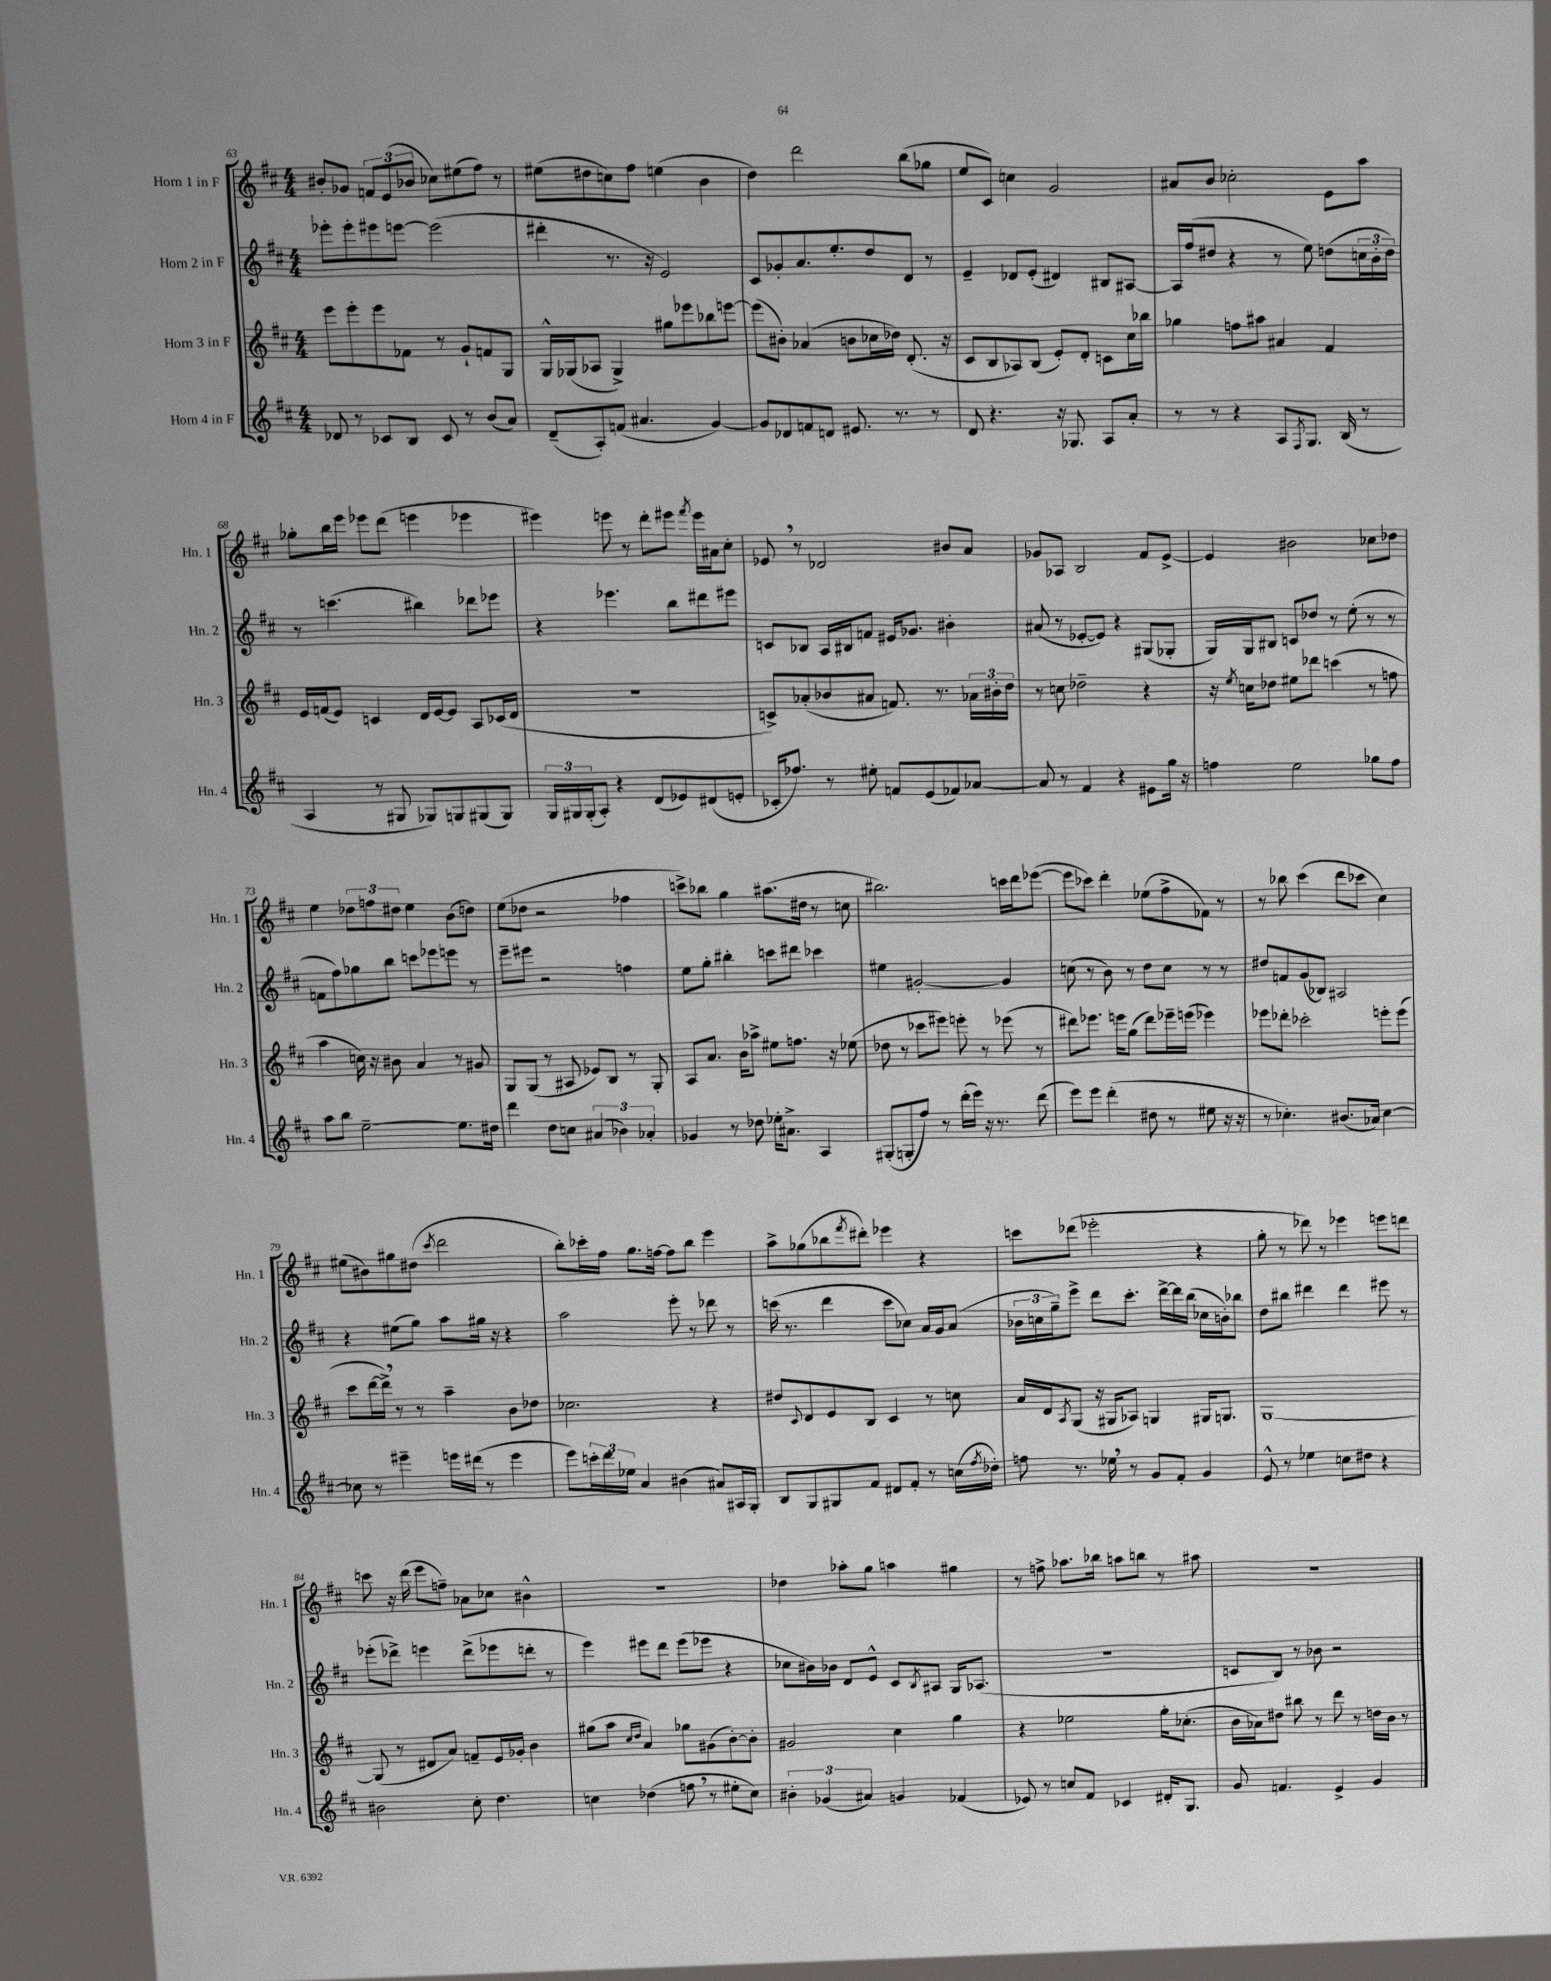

**kern	**kern	**kern	**kern
*staff4	*staff3	*staff2	*staff1
*clefG2	*clefG2	*clefG2	*clefG2
*k[f#c#]	*k[f#c#]	*k[f#c#]	*k[f#c#]
*M4/4	*M4/4	*M4/4	*M4/4
8d-	8eee	8eee-'	8b#'
8r	8eee'	8eee-'	8g-
8c-	8eee	8eee#	12f
.	.	.	(12e
8B	8f-	[8eee	.
.	.	.	12b-
8c-	8r	(2eee]	8cc-)
8r	8g`	.	(8ee#
(8b	8f	.	8ff#)
8a)	8G	.	8r
=	=	=	=
(8d~	16G^^	4ddd#'	(8ee#
.	(16G-	.	.
8A')	8A-	.	8dd#
(8f	4G-^)	8.r	8cc)
4.a#	.	.	8ff#
.	.	16r	.
.	8gg#	2e)	(4ee
.	8eee-	.	.
[4g)	8bb-	.	4b
.	[8eee	.	.
=	=	=	=
8g]	(8eee]	8c#	4dd)
8d-	8b#')	8g-'	.
8f	(4a-	8.a	2ddd
8d	.	.	.
.	.	8.ee'	.
8.e#	8b	.	.
.	16cc-	8dd	.
8.r	16dd-)	.	.
.	(8.d'	8d	(8bb
8r	.	8r	8gg-
.	16r	.	.
=	=	=	=
8d	8c#	4e~	8ee
4.r	8B	.	8c#)
.	8A-)	8d-	4cc
.	(8B	(8e'	.
16r	8e')	4d#)	2g
8.G-	.	.	.
.	8d'	.	.
8A	8c	8B#	.
8a'	16cc#	[8A#	.
.	16bb-	.	.
=	=	=	=
8r	4gg-	16A#]	8a#
.	.	(16ff#	.
8r	.	8dd#	8b
4r	8ff	4r	2cc-'
.	8aa#	.	.
8A	4a#	8r	.
8qF#	.	.	.
8.G	.	8ee)	.
.	4f#	(8dd	8e
(16B	.	.	.
8r	.	24cc	8aa
.	.	24b'	.
.	.	24dd)	.
=	=	=	=
4A	16e	8r	8gg-'
.	(16f	.	.
.	8e)	(4.ccc	16bb
.	.	.	16eee
8r	4c	.	8eee-
8G#	.	.	(8ddd
8G-)	16d	4bb#)	4eee
.	[16e	.	.
8G	8e]	.	.
(8G#	8A	8ddd-	4eee-
8G#)	(16c-	8eee-	.
.	16d	.	.
=	=	=	=
24G	1r	4r	4eee#)
24G#	.	.	.
(24G#'	.	.	.
8A')	.	.	.
4r	.	4.eee-	8eee
.	.	.	8r
(8d	.	.	8ddd'
8e-)	.	8bb	8eee#
.	.	.	8qfff#
(8d#	.	8ddd#	16eee#
.	.	.	16a#
8e'	.	8eee#	8cc#'
=	=	=	=
16c-'	8c^)	8c	8e-
8.ff-)	.	.	.
.	(8a-'	8B-	8r
8r	8b-	16A	2d-
.	.	16B#	.
8ee#'	8a#	8f	.
8f	8.f)	16e#	.
.	.	8.g-	.
(8e	.	.	.
.	8.r	.	.
8f-)	.	4b#'	8b#
[8a-	24a-	.	8a
.	24b#'	.	.
.	24dd	.	.
=	=	=	=
8a-]	8r	(8a#	8g-
8r	8cc	8r	8A-
4f#	2dd-~	[8e-'	2B
.	.	8e-])	.
4r	.	4r	.
8e#	4r	(8G#	8f#
16gg	.	8G-'	[8e^
16r	.	.	.
=	=	=	=
4ff	16r	16G)	4e]
.	8qee	.	.
.	16cc	16G	.
.	8dd-	8B#	.
2ee	8ee#	8c	2b#
.	8ddd-	8dd-	.
.	(4ccc	8r	.
.	.	(8ee'	.
8gg-	8r	8r	8cc-
8ff	8ff	8r	8dd-
=	=	=	=
8aa	4aa	8f	4ee
8bb	.	8ff#)	.
[2ee~	16cc)	8gg-	12dd-
.	16r	.	.
.	.	.	12ff
.	8b#	8bb	.
.	.	.	12dd#
.	4a	8ccc	4ee
.	.	8eee-	.
8.ee]	8r	8eee	(8b
.	8g#	8r	8dd)
16dd#	.	.	.
=	=	=	=
4ddd	8G	8eee~	(8ee
.	(8G	8eee#	8dd-
8dd	8r	2r	2r
8cc	8A#	.	.
(6a#	8e-)	.	.
.	8B	.	.
6b-)	.	.	.
.	8r	4ff	4ff-
6a-'	.	.	.
.	8G'	.	.
=	=	=	=
4g-	8A	8ee	8ccc^)
.	8.a	8gg'	8bb-
8r	.	4bb#'	4gg
.	16b	.	.
8dd-	8aa-^	.	.
16ee-'	8ee#	8ccc	(8.aa#
8.a#^	.	.	.
.	8.ff	8ddd#	.
.	.	.	16dd#
4A	.	4ccc-	8r
.	16r	.	.
.	(8ee-	.	8cc
=	=	=	=
(8G#'	8dd-	4ee#	2.bb#)
8G'	8r	.	.
8ff#)	8ccc-	[2g#'	.
8r	8eee#)	.	.
(16ddd'	8eee'	.	.
16eee)	.	.	.
16r	8r	.	.
8.r	.	.	.
.	(8eee-	4g#]	16ccc
.	.	.	16ddd
(8ddd	8r	.	([8eee-
=	=	=	=
8eee)	8ddd#)	(8cc	8eee-]
8eee	8.eee-	8r	8ccc-)
(4ddd'	.	8b)	4ddd'
.	16eee	.	.
.	(8gg	8r	.
8dd#	8ddd#)	8dd	(8ee-
8r	16eee-~	8cc	8ff#^
.	(16eee	.	.
8ee#	4eee-)	8r	8f-)
16r	.	8r	8r
16r	.	.	.
=	=	=	=
8r	8eee-	8dd#	8r
4.cc-')	8ddd-'	8f	8bb-
.	2ccc-'	(8g	(4ccc#
.	.	8B-)	.
(8.b#	.	2A#	8ddd
.	.	.	8ccc-
16a-)	.	.	.
[4cc-	8eee'	.	4cc#)
.	(8eee	.	.
=	=	=	=
8cc-]	8ccc#	4r	(8ee#
8r	[16ddd	.	8b#)
.	16ddd^])	.	.
4eee#~	8r	(8ee#	8gg#
.	8r	8gg)	(8dd#
.	.	.	8qccc#
16eee	4aa~	8aa	2ddd
(16ddd#	.	.	.
8r	.	16gg#	.
.	.	16r	.
4eee	8b	4r	.
.	8dd-	.	.
=	=	=	=
8eee)	2.cc-	2aa	8bb')
24ccc'	.	.	16ccc-'
24ddd	.	.	.
.	.	.	16ff#
24ee-	.	.	.
4a	.	.	8.gg
.	.	.	[16ff
(4b#	.	8eee'	8ff]
.	.	8r	8bb
8a#)	4r	8ddd-	4eee
16A#	.	8r	.
16G'	.	.	.
=	=	=	=
8B	8dd#	(16ccc	8aa^
.	.	8.r	.
.	8qqc#	.	.
8G	8d	.	(8gg-
8G#	8e	4ddd	8bb-
.	.	.	8qfff#
8f#	8B	.	8ddd#')
8d#	4c#	8ccc	4eee-
8f#'	.	8cc-)	.
8r	8r	16a	4r
.	.	16g	.
(16cc	8cc	(8a	.
8qff#	.	.	.
16dd-')	.	.	.
=	=	=	=
8ff	16a	24b-	8ccc
.	.	24cc	.
.	16d	.	.
.	.	24gg~)	.
.	8qA	.	.
8.r	(8G	8eee^	(8ddd-
.	16r	8ddd	2eee-'
16ee-	16G#	.	.
8r	8A-)	8.ccc#'	.
8g	4G	.	.
.	.	[16ddd^	.
8f#'	.	16ddd]	.
.	.	(16bb	.
4g	16G#	16cc-	4r
.	8.G	16b')	.
.	.	8bb-	.
=	=	=	=
8e^^	[1G	8dd	8gg'
8r	.	8bb#	8r
4ee-	.	4ddd#	8ddd-)
.	.	.	8r
8cc	.	4ddd#	4eee-
8dd#	.	.	.
4r	.	8eee#	8eee
.	.	8r	8ddd
=	=	=	=
2b#	(8G]	(8eee-'	8ccc
.	8r	8ddd-^)	16r
.	.	.	(16ddd
.	8d#	4eee	8eee
.	8a)	.	8ff~)
8cc#'	8f~	(8ddd-^	8a-
4.dd	16e	8eee-	8cc-
.	16g-'	.	.
.	4b	8ddd'	4b#^^
.	.	8r	.
=	=	=	=
4cc	(8gg#	4eee)	1r
.	8aa	.	.
.	16qqcc#	.	.
.	16qqdd	.	.
(4dd-	4a)	8eee#	.
.	.	8ddd	.
8ff	8gg-	(8eee#	.
8r	(8g#	8eee-	.
8ee#'	[8b')	4r	.
8cc)	8b']	.	.
=	=	=	=
6b#'	2g#	8cc-	4dd-
.	.	16b#)	.
(6g-	.	.	.
.	.	16b-	.
.	.	8d	8aa-'
6a#)	.	.	.
.	.	8e^^	8gg
4g	4cc#	8c#	4aa
.	.	8qB	.
.	.	8A#	.
(4f-	4gg	16G	4gg#
.	.	(8.A-	.
=	=	=	=
8e-)	4r	1r	8r
8r	.	.	8ff^
8cc	2ee-	.	8.aa-
8f#	.	.	.
.	.	.	16bb-
4c-	.	.	8aa
.	.	.	8bb
16d#'	16gg'	.	8r
8.G	(8.cc-'	.	.
.	.	.	8aa#
=	=	=	=
8g	16b	8c	1r
.	16a-)	.	.
4.f	8dd#	8B)	.
.	8bb#	8r	.
.	8r	8b-	.
4e^	8ddd	2r	.
.	8r	.	.
4g	16dd	.	.
.	16b	.	.
.	8r	.	.
==	==	==	==
*-	*-	*-	*-
